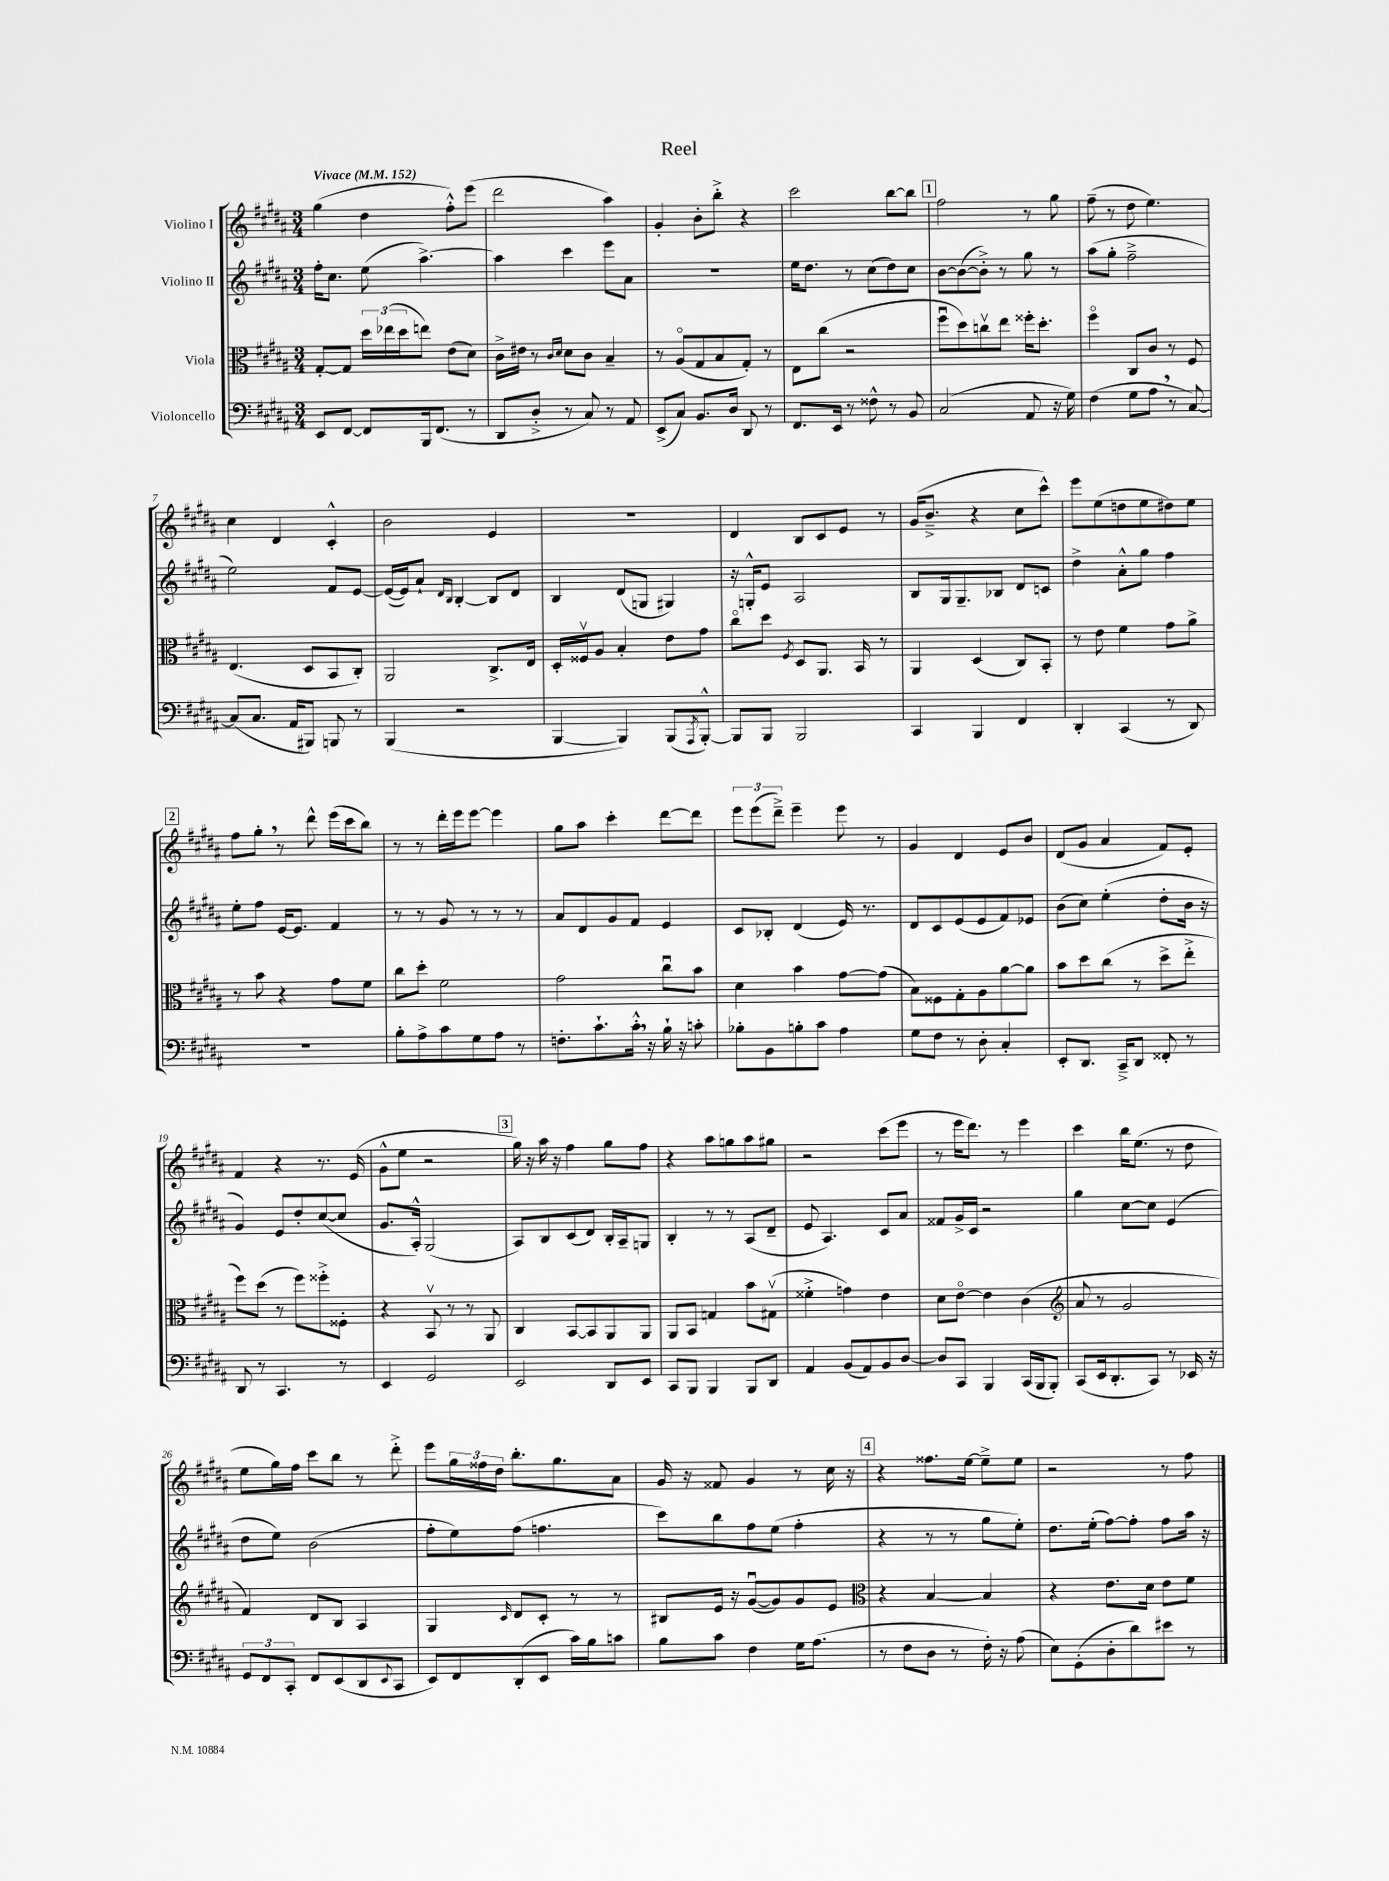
\header { title = "Reel" }
<<
\new StaffGroup <<
\new Staff = "s0" \with { instrumentName = "Violino I" } {
    \clef treble \key b \major \numericTimeSignature \time 3/4 \tempo "Vivace" 4 = 152
    gis''4( dis''4 fis''8-.-^) e'''8( |
    dis'''2 ais''4) |
    gis'4-. b'8-. b''8-.-> r4 |
    cis'''2 b''8~ b''8 |
    \mark \markup { \box "1" } fis''2 r8 gis''8 |
    fis''8--( r8 dis''8 e''4.) |
    cis''4 dis'4 cis'4-.-^ |
    b'2 e'4 |
    R2. |
    dis'4 b8 cis'8 e'8 r8 |
    gis'16( b'8.---> r4 cis''8 cis'''8-^) |
    e'''8 e''8( d''8 e''8 dis''8) e''8 |
    \mark \markup { \box "2" } fis''8 gis''8-. \breathe r8 dis'''8-^ e'''16( cis'''16 b''8) |
    r8 r8 dis'''16-. e'''16 e'''8~ e'''4 |
    gis''8 ais''8 cis'''4-. dis'''8~ dis'''8 |
    \tuplet 3/2 { e'''8 e'''8( dis'''8--->) } e'''4-- e'''8 r8 |
    gis'4 dis'4 e'8 b'8 |
    dis'8( gis'8 ais'4 fis'8) e'8-. |
    fis'4 r4 r8. e'16( |
    gis'8-^ e''8 r2 |
    \mark \markup { \box "3" } gis''16) r16 ais''16 r16 fis''4 gis''8 fis''8 |
    r4 ais''8 g''8 ais''8 gis''8 |
    r2 cis'''8( e'''8 |
    r8 e'''16 dis'''8.) r8 e'''4 |
    cis'''4 b''16 e''8.( r8 dis''8 |
    e''8 gis''16) fis''16 cis'''8 b''8 r8 dis'''8-.-> |
    e'''8 \tuplet 3/2 { gis''16 fisis''16 dis''16 } b''8.-. gis''8. ais'8 |
    gis'16 r16 fisis'8 gis'4 r8 cis''16 r16 |
    \mark \markup { \box "4" } r4 fisis''8. e''16~ e''8---> e''8 |
    r2 r8 fis''8 \bar "|." |
}
\new Staff = "s1" \with { instrumentName = "Violino II" } {
    \clef treble \key b \major \numericTimeSignature \time 3/4
    fis''16-. cis''8. e''8( ais''4.~->) |
    ais''4 cis'''4 e'''8 ais'8 |
    R2. |
    e''16 dis''8. r8 cis''8( dis''8) cis''8 |
    \mark \markup { \box "1" } b'8~ b'8~( b'8-.->) r8 gis''8 r8 |
    ais''8( gis''8-. fis''2---> |
    e''2) fis'8 e'8~ |
    e'16~( e'16) ais'8-! \grace { dis'16 b16 } b4~-. b8 dis'8 |
    b4 dis'8( g8 gis4) |
    r16 g16-.-^ e'8 ais2 |
    b8 gis16 gis8.-- bes8 dis'8 c'8 |
    dis''4-> ais'8-.-^ gis''8 fis''4 |
    \mark \markup { \box "2" } e''8-. fis''8 e'16~ e'8. fis'4 |
    r8 r8 gis'8 r8 r8 r8 |
    ais'8 dis'8 gis'8 fis'8 e'4 |
    cis'8 bes8-. dis'4( e'16) r8. |
    dis'8 cis'8 e'8( e'8 fis'8) ees'8 |
    b'8( cis''8) e''4-.( dis''8-. b'16 r16 |
    gis'4) e'8 dis''8-. cis''8~( cis''8 |
    gis'8. ais16-.-^) gis2( |
    \mark \markup { \box "3" } ais8) b8 cis'8( dis'8) b16-. ais16-- g8 |
    b4-. r8 r8 ais8( dis'8-- |
    e'8 ais4.) cis'8 ais'8 |
    fisis'8 gis'16-> cis'16 r2 |
    gis''4 cis''8~ cis''8 e'4( |
    dis''8 e''8) b'2( |
    fis''8-. e''8) fis''8( f''4. |
    cis'''8) b''8 fis''8 e''8( fis''4-. |
    \mark \markup { \box "4" } r4 r8 r8 gis''8 e''8-.) |
    dis''8. e''16-.( fis''8~) fis''8-. fis''8 ais''16 r16 \bar "|." |
}
\new Staff = "s2" \with { instrumentName = "Viola" } {
    \clef alto \key b \major \numericTimeSignature \time 3/4
    gis8~-. gis8 \tuplet 3/2 { dis''16 ees''16( dis''16 } e''8) e'8( dis'8) |
    cis'16-> eis'16 r8 \grace { cis'16 dis'16 } dis'8 cis'8 b4-- |
    r8 ais8\flageolet( gis8 b8 gis8-.) r8 |
    e8 cis''8( r2 |
    \mark \markup { \box "1" } fis''8\downbow dis''8) c''8\upbow e''8 fisis''16-. dis''8.-. |
    fis''4\flageolet cis8 cis'8 r8 fis8 |
    e4.( dis8 b,8 cis8-.) |
    ais,2 cis8.-> e16 |
    dis16-. fisis16\upbow ais8 b4-. e'8 gis'8 |
    cis''8\flageolet dis''8 \acciaccatura { fis8 } dis8 ais,8. b,16 r8 |
    ais,4 dis4( cis8) b,8-. |
    r8 e'8 fis'4 gis'8 ais'8-> |
    \mark \markup { \box "2" } r8 b'8 r4 gis'8 fis'8 |
    cis''8 dis''8-. fis'2 |
    gis'2 cis''8\downbow b'8 |
    dis'4 b'4 gis'8~ gis'8( |
    b8) fisis8 gis8-. ais8 ais'8~ ais'8 |
    b'8 dis''8 cis''8( r8 dis''8-> e''8-.-> |
    fis''8) dis''8( r8 fis''8) fisis''8-.-> fisis8-. |
    r4 b,8\upbow r8 r8 ais,8 |
    \mark \markup { \box "3" } cis4 b,8~ b,8 ais,8 ais,8 |
    ais,8 b,8 g4 b'8 gis8\upbow( |
    fisis'4-.-> g'4) e'4 |
    dis'8 e'8~\flageolet e'4 cis'4( |
    \clef treble ais'8 r8 gis'2 |
    fis'4) dis'8 b8 ais4 |
    gis4 \grace { cis'16 } dis'8 cis'8-. r8 r8 |
    bis8 e'16 r16 gis'8~\downbow( gis'8) gis'8 e'8 |
    \mark \markup { \box "4" } \clef alto r4 b4~ b4 |
    r4 e'8. dis'16 e'8 fis'8 \bar "|." |
}
\new Staff = "s3" \with { instrumentName = "Violoncello" } {
    \clef bass \key b \major \numericTimeSignature \time 3/4
    e,8 fis,8~ fis,8 b,,16 fis,8.( r8 |
    dis,8 dis8-.-> r8 cis8) r8 ais,8 |
    e,8->( cis8) b,8. dis16 dis,8 r8 |
    fis,8. e,16 r8 fisis8-^ r8 b,8 |
    \mark \markup { \box "1" } cis2( ais,8 r16 gis16) |
    fis4( gis8 ais8 \breathe r8 cis8~) |
    cis8( cis8. ais,16 bis,,8) b,,8 r8 |
    b,,4( r2 |
    b,,4~ b,,4) b,,8( \acciaccatura { ais,,8 } b,,8~-.-^) |
    b,,8 b,,8 b,,2 |
    cis,4 b,,4 fis,4 |
    dis,4-. cis,4( r8 dis,8) |
    \mark \markup { \box "2" } R2. |
    b8-. ais8-> cis'8 gis8 ais8 r8 |
    f8.-. cis'8.-! cis'16-.-^ \breathe r16 b16-! r16 c'8-. |
    bes8-. b,8 b8-. cis'8 ais4 |
    gis8 fis8 r8 dis8-. cis4-. |
    e,8-. dis,8. cis,16---> dis,8 fisis,8-. r8 |
    dis,8 r8 cis,4. r8 |
    e,4 gis,2 |
    \mark \markup { \box "3" } e,2 dis,8 e,8 |
    cis,8 b,,8 b,,4 b,,8 dis,8 |
    ais,4 b,8( ais,8) b,8 dis8~ |
    dis8 cis,8 b,,4 cis,16( b,,16 b,,8-.) |
    cis,8( e,16 dis,8.-. cis,8) r8 ees,16 r16 |
    \tuplet 3/2 { gis,8 fis,8 cis,8-. } fis,8 e,8( dis,8 \appoggiatura { e,8 } cis,8 |
    e,8) fis,8 dis,8-.( e,8 cis'16) b16 c'8 |
    b8 cis'8 fis4 gis16 ais8.( |
    \mark \markup { \box "4" } r8 fis8 dis8 r8 fis16-.) r16 ais8( |
    e8) gis,8-.( dis8-. dis'8) eis'8 r8 \bar "|." |
}
>>
>>
